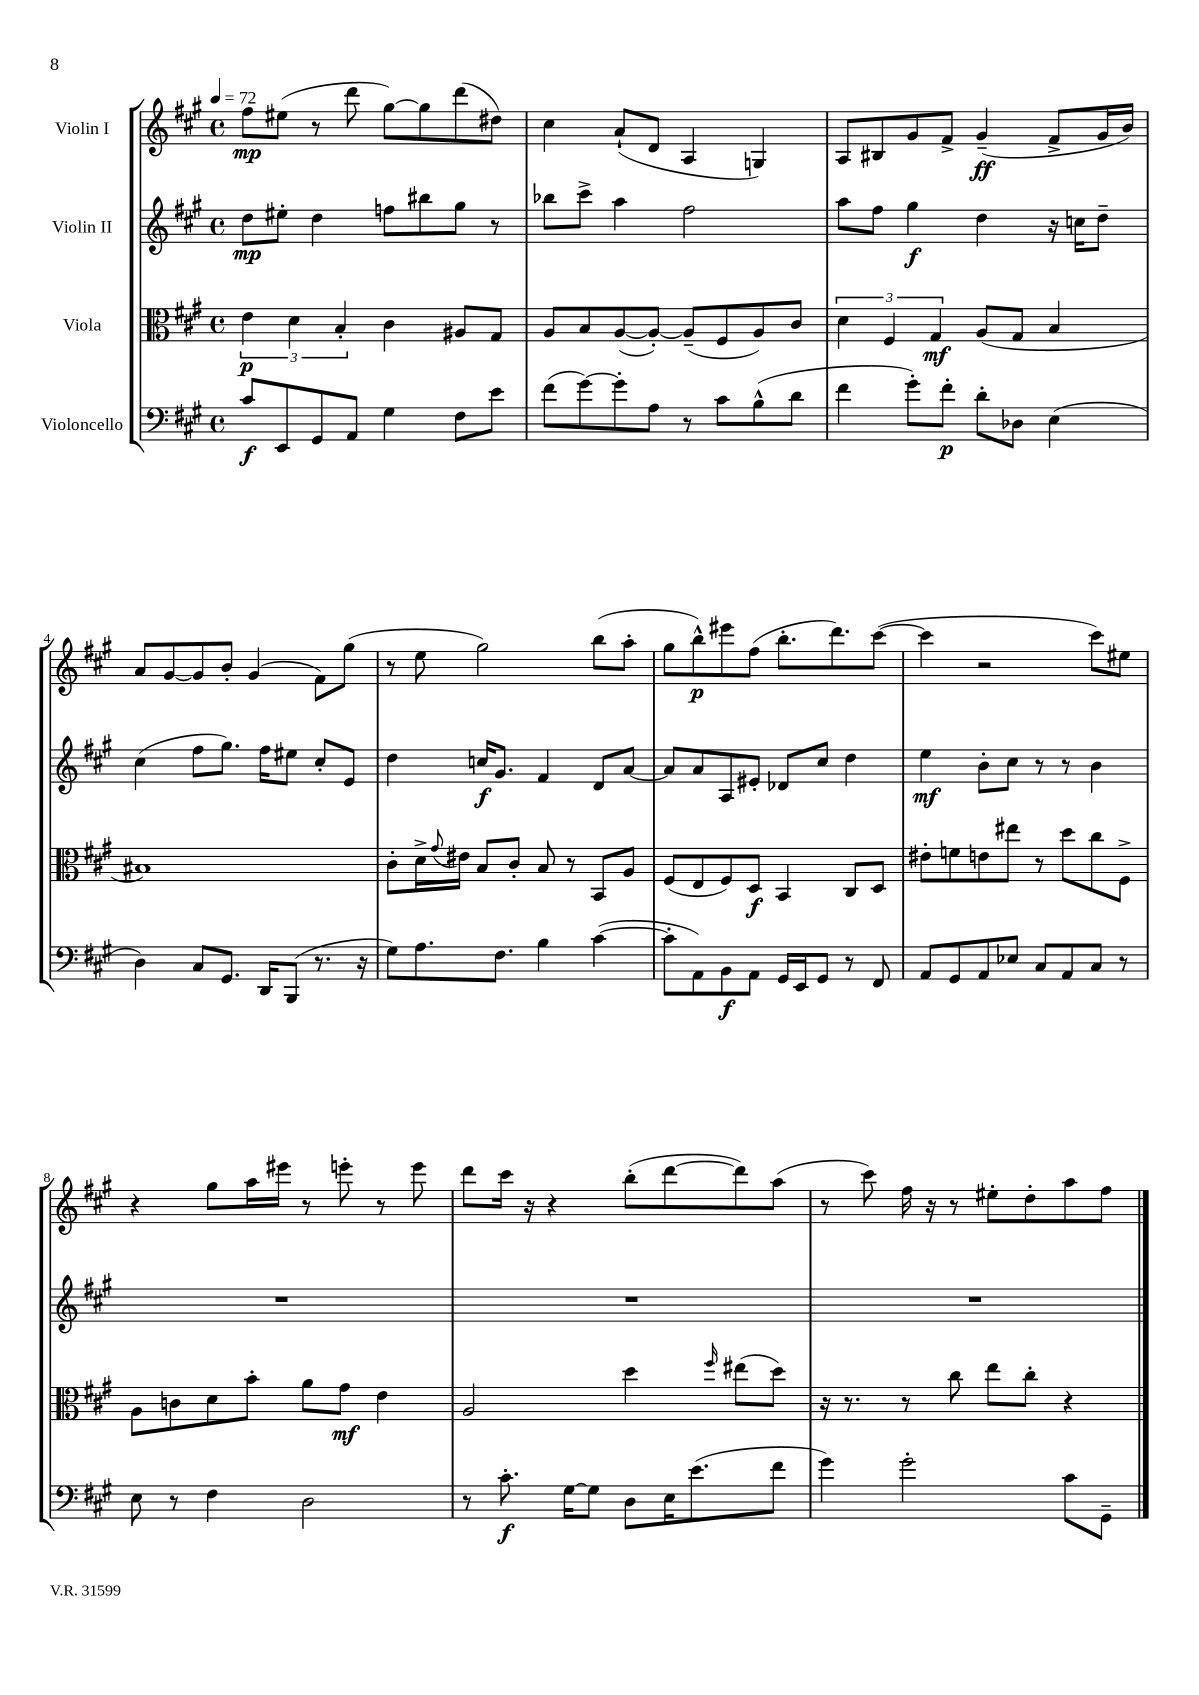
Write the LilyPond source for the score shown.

<<
\new StaffGroup <<
\new Staff = "s0" \with { instrumentName = "Violin I" } {
    \clef treble \key a \major \defaultTimeSignature \time 4/4 \tempo 4 = 72
    fis''8\mp eis''8( r8 d'''8 gis''8~) gis''8 d'''8( dis''8) |
    cis''4 a'8-!( d'8 a4 g4) |
    a8 bis8 gis'8 fis'8-> gis'4--\ff( fis'8-> gis'16 b'16) |
    a'8 gis'8~ gis'8 b'8-. gis'4( fis'8) gis''8( |
    r8 e''8 gis''2) b''8( a''8-. |
    gis''8 b''8-^\p) eis'''8 fis''8( b''8.-. d'''8.) cis'''8~( |
    cis'''4 r2 cis'''8) eis''8 |
    r4 gis''8 a''16 eis'''16 r8 e'''8-. r8 e'''8 |
    d'''8 cis'''16 r16 r4 b''8-.( d'''8~ d'''8) a''8( |
    r8 cis'''8) fis''16 r16 r8 eis''8-. d''8-. a''8 fis''8 \bar "|." |
}
\new Staff = "s1" \with { instrumentName = "Violin II" } {
    \clef treble \key a \major \defaultTimeSignature \time 4/4
    d''8\mp eis''8-. d''4 f''8 bis''8 gis''8 r8 |
    bes''8 cis'''8-> a''4 fis''2 |
    a''8 fis''8 gis''4\f d''4 r16 c''16 d''8-- |
    cis''4( fis''8 gis''8.) fis''16 eis''8 cis''8-. e'8 |
    d''4 c''16\f gis'8. fis'4 d'8 a'8~ |
    a'8 a'8 a8 eis'8-. des'8 cis''8 d''4 |
    e''4\mf b'8-. cis''8 r8 r8 b'4 |
    R1 |
    R1 |
    R1 \bar "|." |
}
\new Staff = "s2" \with { instrumentName = "Viola" } {
    \clef alto \key a \major \defaultTimeSignature \time 4/4
    \tuplet 3/2 { e'4\p d'4 b4-. } cis'4 ais8 gis8 |
    a8 b8 a8~( a8~-.) a8--( fis8 a8) cis'8 |
    \tuplet 3/2 { d'4 fis4 gis4\mf } a8( gis8 b4 |
    bis1) |
    cis'8-. d'16-> \appoggiatura { gis'8 } eis'16 b8 cis'8-. b8 r8 b,8 a8 |
    fis8( e8 fis8) d8\f b,4 cis8 d8 |
    eis'8-. f'8 e'8 eis''8 r8 d''8 cis''8 fis8-> |
    a8 c'8 d'8 b'8-. a'8 gis'8\mf e'4 |
    a2 d''4 \grace { fis''16 } eis''8( d''8) |
    r16 r8. r8 cis''8 e''8 cis''8-. r4 \bar "|." |
}
\new Staff = "s3" \with { instrumentName = "Violoncello" } {
    \clef bass \key a \major \defaultTimeSignature \time 4/4
    cis'8\f e,8 gis,8 a,8 gis4 fis8 e'8 |
    fis'8( gis'8~) gis'8-. a8 r8 cis'8 b8-^( d'8 |
    fis'4 gis'8-.) fis'8-.\p d'8-. des8 e4( |
    d4) cis8 gis,8. d,16 b,,8( r8. r16 |
    gis8) a8. fis8. b4 cis'4~( |
    cis'8-. a,8) b,8\f a,8 gis,16 e,16 gis,8 r8 fis,8 |
    a,8 gis,8 a,8 ees8 cis8 a,8 cis8 r8 |
    e8 r8 fis4 d2 |
    r8 cis'8.-.\f gis16~ gis8 d8 e16 e'8.( fis'8 |
    gis'4) gis'2-. cis'8 gis,8-- \bar "|." |
}
>>
>>
